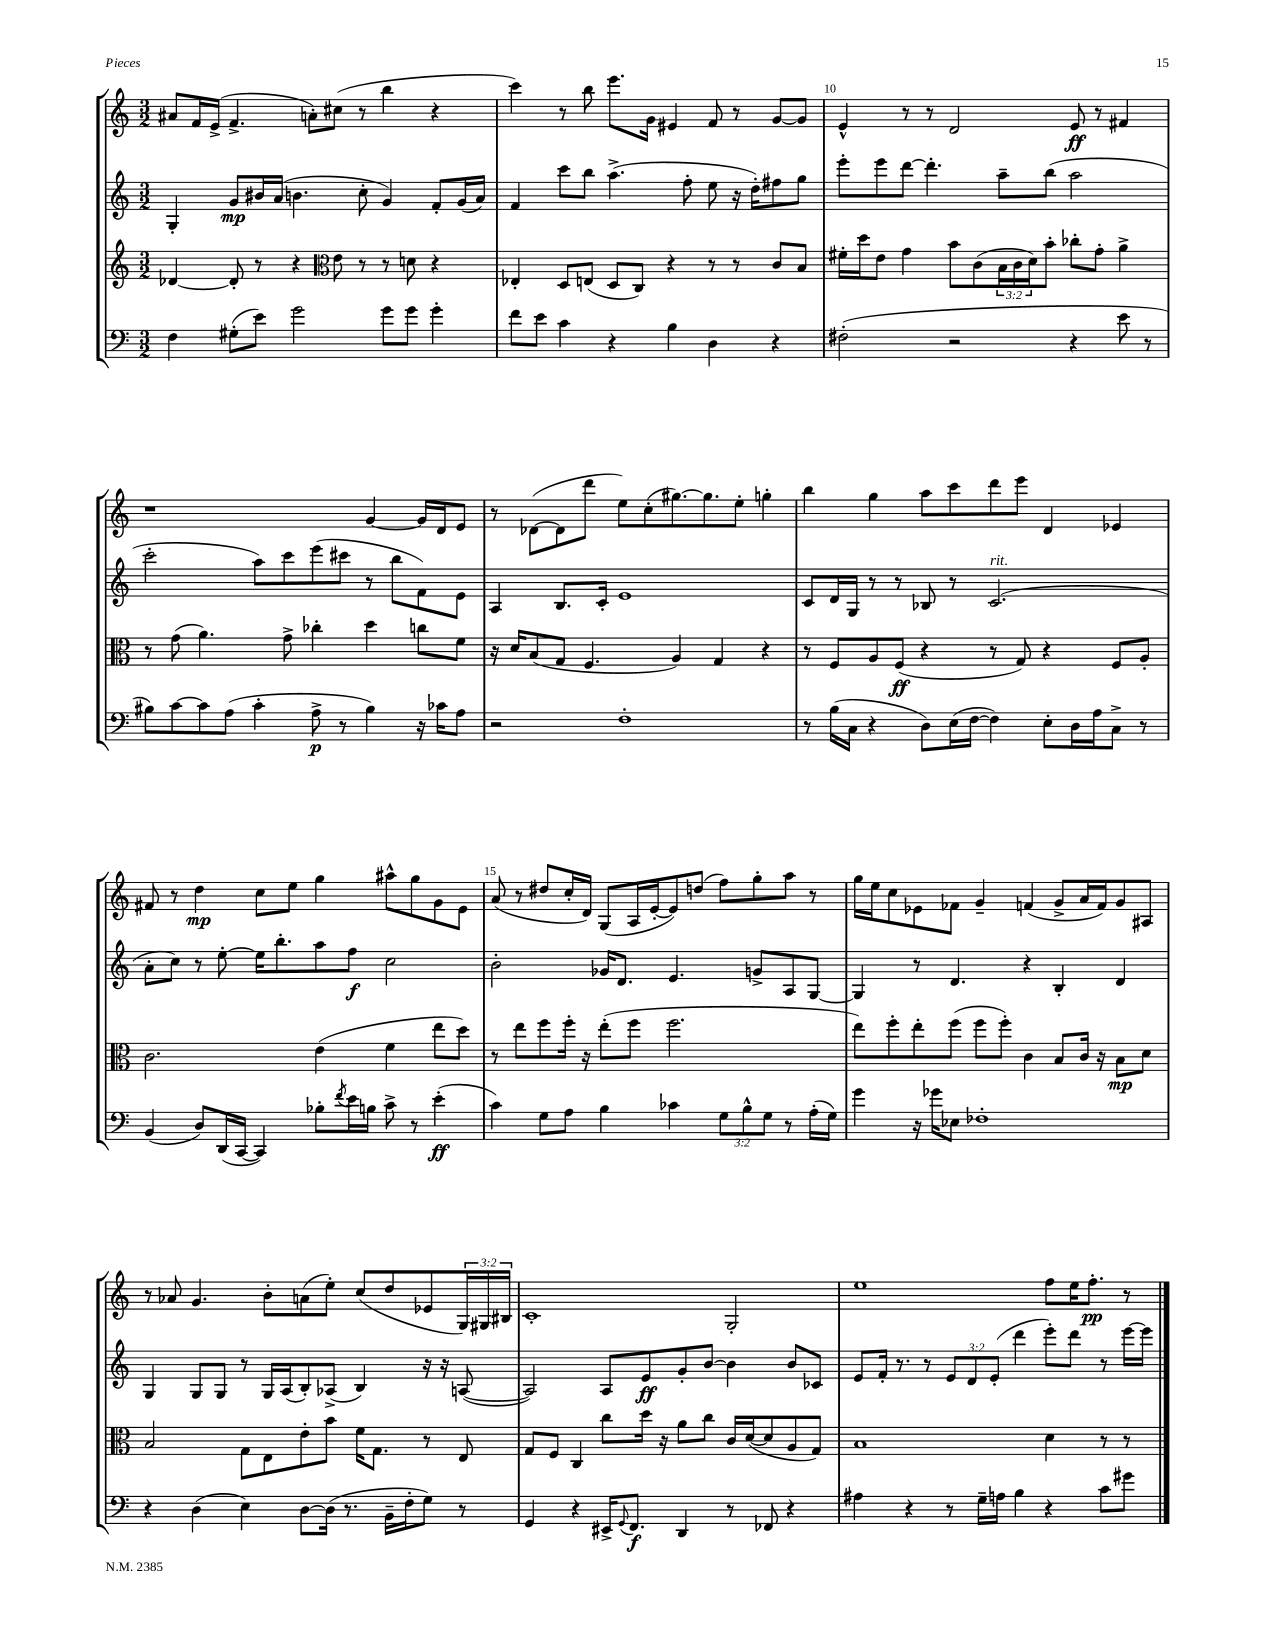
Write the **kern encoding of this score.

**kern	**dynam	**kern	**dynam	**kern	**dynam	**kern	**dynam
*part4	*part4	*part3	*part3	*part2	*part2	*part1	*part1
*staff4	*staff4	*staff3	*staff3	*staff2	*staff2	*staff1	*staff1
*clefF4	*	*clefG2	*	*clefG2	*	*clefG2	*
*k[]	*	*k[]	*	*k[]	*	*k[]	*
*M3/2	*	*M3/2	*	*M3/2	*	*M3/2	*
=8	=8	=8	=8	=8	=8	=8	=8
4F\	.	[4d-X/	.	4G'/	.	8a#X/L	.
.	.	.	.	.	.	16f/L	.
.	.	.	.	.	.	(16e^/JJ	.
(8G#X'\L	.	8d-'/]	.	8g/L	mp	4.f^/	.
8e\J)	.	8r	.	16b#X/L	.	.	.
.	.	.	.	(16a/JJ	.	.	.
2g\	.	4r	.	4.bn\	.	.	.
.	.	.	.	.	.	8an'\L)	.
*	*	*clefC3	*	*	*	*	*
.	.	8e\	.	.	.	(8cc#X\J	.
.	.	8r	.	8cc'\	.	8r	.
8g\L	.	8r	.	4g/)	.	4bb\	.
8g\J	.	8dn\	.	.	.	.	.
4g'\	.	4r	.	8f'/L	.	4r	.
.	.	.	.	(16g/L	.	.	.
.	.	.	.	16a/JJ)	.	.	.
=9	=9	=9	=9	=9	=9	=9	=9
8f\L	.	4E-X'/	.	4f/	.	4ccc\)	.
8e\J	.	.	.	.	.	.	.
4c\	.	8D/L	.	8ccc\L	.	8r	.
.	.	(8En/J	.	8bb\J	.	8bb\	.
4r	.	8D/L	.	(4.aa^\	.	8.eee\L	.
.	.	8C/J)	.	.	.	.	.
.	.	.	.	.	.	16g\Jk	.
4B\	.	4r	.	.	.	4e#X/	.
.	.	.	.	8ff'\	.	.	.
4D\	.	8r	.	8ee\	.	8f/	.
.	.	8r	.	16r	.	8r	.
.	.	.	.	16dd'\KL)	.	.	.
4r	.	8c/L	.	8ff#X\	.	[8g/L	.
.	.	8B/J	.	8gg\J	.	8g/J]	.
=10	=10	=10	=10	=10	=10	=10	=10
(2F#X'\	.	16f#X'\LL	.	8eee'\L	.	4e^^/	.
.	.	16dd\J	.	.	.	.	.
.	.	8e\J	.	8eee\	.	.	.
.	.	4g\	.	[8ddd\J	.	8r	.
.	.	.	.	4.ddd'\]	.	8r	.
2r	.	8b\L	.	.	.	2d/	.
.	.	(8c\	.	.	.	.	.
.	.	24B\L	.	8aa~\L	.	.	.
.	.	24c\	.	.	.	.	.
.	.	24d\J)	.	.	.	.	.
.	.	8b'\J	.	(8bb\J	.	.	.
4r	.	8cc-X'\L	.	2aa\	.	8e/	ff
.	.	8g'\J	.	.	.	8r	.
8e\	.	4a^\	.	.	.	4f#X/	.
8r	.	.	.	.	.	.	.
!!LO:LB:g=z
=11	=11	=11	=11	=11	=11	=11	=11
8B#X\L)	.	8r	.	2ccc'\	.	1r	.
[8c\	.	(8g\	.	.	.	.	.
8c\]	.	4.a\)	.	.	.	.	.
(8A\J	.	.	.	.	.	.	.
4c'\	.	.	.	8aa\L)	.	.	.
.	.	8g^\	.	8ccc\	.	.	.
8A^\	p	4cc-X'\	.	(8eee\	.	.	.
8r	.	.	.	8ccc#X\J	.	.	.
4B#\)	.	4dd\	.	8r	.	[4g/	.
.	.	.	.	8bb\L	.	.	.
16r	.	8ccn\L	.	8f\)	.	16g/LL]	.
16c-X\KL	.	.	.	.	.	16d/J	.
8A\J	.	8f\J	.	8e\J	.	8e/J	.
=12	=12	=12	=12	=12	=12	=12	=12
2r	.	16r	.	4A/	.	8r	.
.	.	16d/KL	.	.	.	.	.
.	.	(8B/	.	.	.	([8d-X\L	.
.	.	8G/J	.	8.B/L	.	8d-\]	.
.	.	4.F/	.	.	.	8ddd\J	.
.	.	.	.	16c'/Jk	.	.	.
1F'	.	.	.	1e	.	8ee\L)	.
.	.	.	.	.	.	(8cc'\	.
.	.	4A/)	.	.	.	[8.gg#X\)	.
.	.	.	.	.	.	8.gg#\]	.
.	.	4G/	.	.	.	.	.
.	.	.	.	.	.	8ee'\J	.
.	.	4r	.	.	.	4ggn'\	.
=13	=13	=13	=13	=13	=13	=13	=13
8r	.	8r	.	8c/L	.	4bb\	.
(16B\LL	.	8F/L	.	16d/L	.	.	.
16C\JJ	.	.	.	16G/JJ	.	.	.
4r	.	8A/	.	8r	.	4gg\	.
.	.	(8F/J	ff	8r	.	.	.
8D\L)	.	4r	.	8B-X/	.	8aa\L	.
(16E\L	.	.	.	8r	.	8ccc\	.
[16F\JJ	.	.	.	.	.	.	.
!	!	!	!	!LO:TX:a:i:t=rit.	!	!	!
4F\])	.	8r	.	(2.c/	.	8ddd\	.
.	.	8G/)	.	.	.	8eee\J	.
8E'\L	.	4r	.	.	.	4d/	.
16D\L	.	.	.	.	.	.	.
16A\J	.	.	.	.	.	.	.
8C^\J	.	8F/L	.	.	.	4e-X/	.
8r	.	8A'/J	.	.	.	.	.
!!LO:LB:g=z
=14	=14	=14	=14	=14	=14	=14	=14
(4BB/	.	2.c\	.	8a'\L	.	8f#X/	.
.	.	.	.	8cc\J)	.	8r	.
8D/L)	.	.	.	8r	.	4dd\	mp
(16DD/L	.	.	.	[8ee'\	.	.	.
[16CC/JJ	.	.	.	.	.	.	.
4CC/])	.	.	.	16ee\KL]	.	8cc\L	.
.	.	.	.	8.bb'\	.	.	.
.	.	.	.	.	.	8ee\J	.
8B-X'\L	.	(4e\	.	8aa\	.	4gg\	.
8qf/	.	.	.	.	.	.	.
16e\L	.	.	.	8ff\J	f	.	.
16Bn\JJ	.	.	.	.	.	.	.
8c^\	.	4f\	.	2cc\	.	8aa#X^^\L	.
8r	.	.	.	.	.	8gg\	.
(4e'\	ff	8ee\L	.	.	.	8g\	.
.	.	8dd\J)	.	.	.	8e\J	.
=15	=15	=15	=15	=15	=15	=15	=15
4c\)	.	8r	.	2b'\	.	(8a/	.
.	.	8ee\L	.	.	.	8r	.
8G\L	.	8ff\	.	.	.	8dd#X/L	.
8A\J	.	16ff'\Jk	.	.	.	16cc'/L	.
.	.	16r	.	.	.	16d/JJ)	.
4B\	.	(8ee'\L	.	16g-X/KL	.	(8G/L	.
.	.	.	.	8.d/J	.	.	.
.	.	8ff\J	.	.	.	16A/L	.
.	.	.	.	.	.	[16e'/J	.
4c-X\	.	2.ff\	.	4.e/	.	8e/])	.
.	.	.	.	.	.	(8ddn/J	.
12G\L	.	.	.	.	.	8ff\L)	.
12B^^\	.	.	.	.	.	.	.
.	.	.	.	8gn^/L	.	8gg'\	.
12G\J	.	.	.	.	.	.	.
8r	.	.	.	8A/	.	8aa\J	.
(16A'\LL	.	.	.	[8G/J	.	8r	.
16G\JJ)	.	.	.	.	.	.	.
=16	=16	=16	=16	=16	=16	=16	=16
4g\	.	8ee\L)	.	4G/]	.	16gg\LL	.
.	.	.	.	.	.	16ee\J	.
.	.	8ff'\	.	.	.	8cc\	.
16r	.	8ee'\	.	8r	.	8e-X\	.
16g-X\KL	.	.	.	.	.	.	.
8E-X\J	.	(8ff\J	.	4.d/	.	8f-X\J	.
1F-X'	.	8ff\L	.	.	.	4g~/	.
.	.	8ff'\J)	.	.	.	.	.
.	.	4c\	.	4r	.	(4fn/	.
.	.	8B/L	.	4B'/	.	8g^/L	.
.	.	16c/Jk	.	.	.	16a/L	.
.	.	16r	.	.	.	16f/J)	.
.	.	8B\L	mp	4d/	.	8g/	.
.	.	8d\J	.	.	.	8A#X/J	.
!!LO:LB:g=z
=17	=17	=17	=17	=17	=17	=17	=17
4r	.	2B/	.	4G/	.	8r	.
.	.	.	.	.	.	8a-X/	.
(4D\	.	.	.	8G/L	.	4.g/	.
.	.	.	.	8G/J	.	.	.
4E\)	.	8G\L	.	8r	.	.	.
.	.	8E\	.	16G/LL	.	8b'\L	.
.	.	.	.	(16A/J	.	.	.
[8D\L	.	8e'\	.	8B'/)	.	(8an\	.
(16D\Jk]	.	8b\J	.	(8A-X^/J	.	8ee'\J)	.
8.r	.	.	.	.	.	.	.
.	.	16f\KL	.	4B/)	.	(8cc/L	.
.	.	8.G\J	.	.	.	.	.
16BB~\LL	.	.	.	.	.	8dd/	.
16F'\J	.	.	.	.	.	.	.
8G\J)	.	8r	.	16r	.	8e-X/	.
.	.	.	.	16r	.	.	.
8r	.	8E/	.	([8An/	.	24G/L)	.
.	.	.	.	.	.	24G#X/	.
.	.	.	.	.	.	24B#X/JJ	.
=18	=18	=18	=18	=18	=18	=18	=18
4GG/	.	8G/L	.	2A/])	.	1c'	.
.	.	8F/J	.	.	.	.	.
4r	.	4C/	.	.	.	.	.
16EE#X^/KL	.	8cc\L	.	8A/L	.	.	.
8qqGG/	.	.	.	.	.	.	.
8.FF/J	f	.	.	.	.	.	.
.	.	16dd\Jk	.	8e/	ff	.	.
.	.	16r	.	.	.	.	.
4DD/	.	8a\L	.	8g'/	.	.	.
.	.	8cc\J	.	[8b/J	.	.	.
8r	.	16c/LL	.	4b\]	.	2G'/	.
.	.	([16d/J	.	.	.	.	.
8FF-X/	.	8d/]	.	.	.	.	.
4r	.	8A/	.	8b/L	.	.	.
.	.	8G/J)	.	8c-X/J	.	.	.
=19	=19	=19	=19	=19	=19	=19	=19
4A#X\	.	1B	.	8e/L	.	1ee	.
.	.	.	.	16f'/Jk	.	.	.
.	.	.	.	8.r	.	.	.
4r	.	.	.	.	.	.	.
.	.	.	.	8r	.	.	.
8r	.	.	.	12e/L	.	.	.
.	.	.	.	12d/	.	.	.
16G~\LL	.	.	.	.	.	.	.
.	.	.	.	(12e'/J	.	.	.
16An\JJ	.	.	.	.	.	.	.
4B\	.	.	.	4ddd\	.	.	.
4r	.	4d\	.	8eee'\L)	.	8ff\L	.
.	.	.	.	8ddd\J	.	16ee\K	.
.	.	.	.	.	.	8.ff'\J	pp
8c\L	.	8r	.	8r	.	.	.
8g#X\J	.	8r	.	[16eee\LL	.	8r	.
.	.	.	.	16eee\JJ]	.	.	.
==	==	==	==	==	==	==	==
*-	*-	*-	*-	*-	*-	*-	*-
